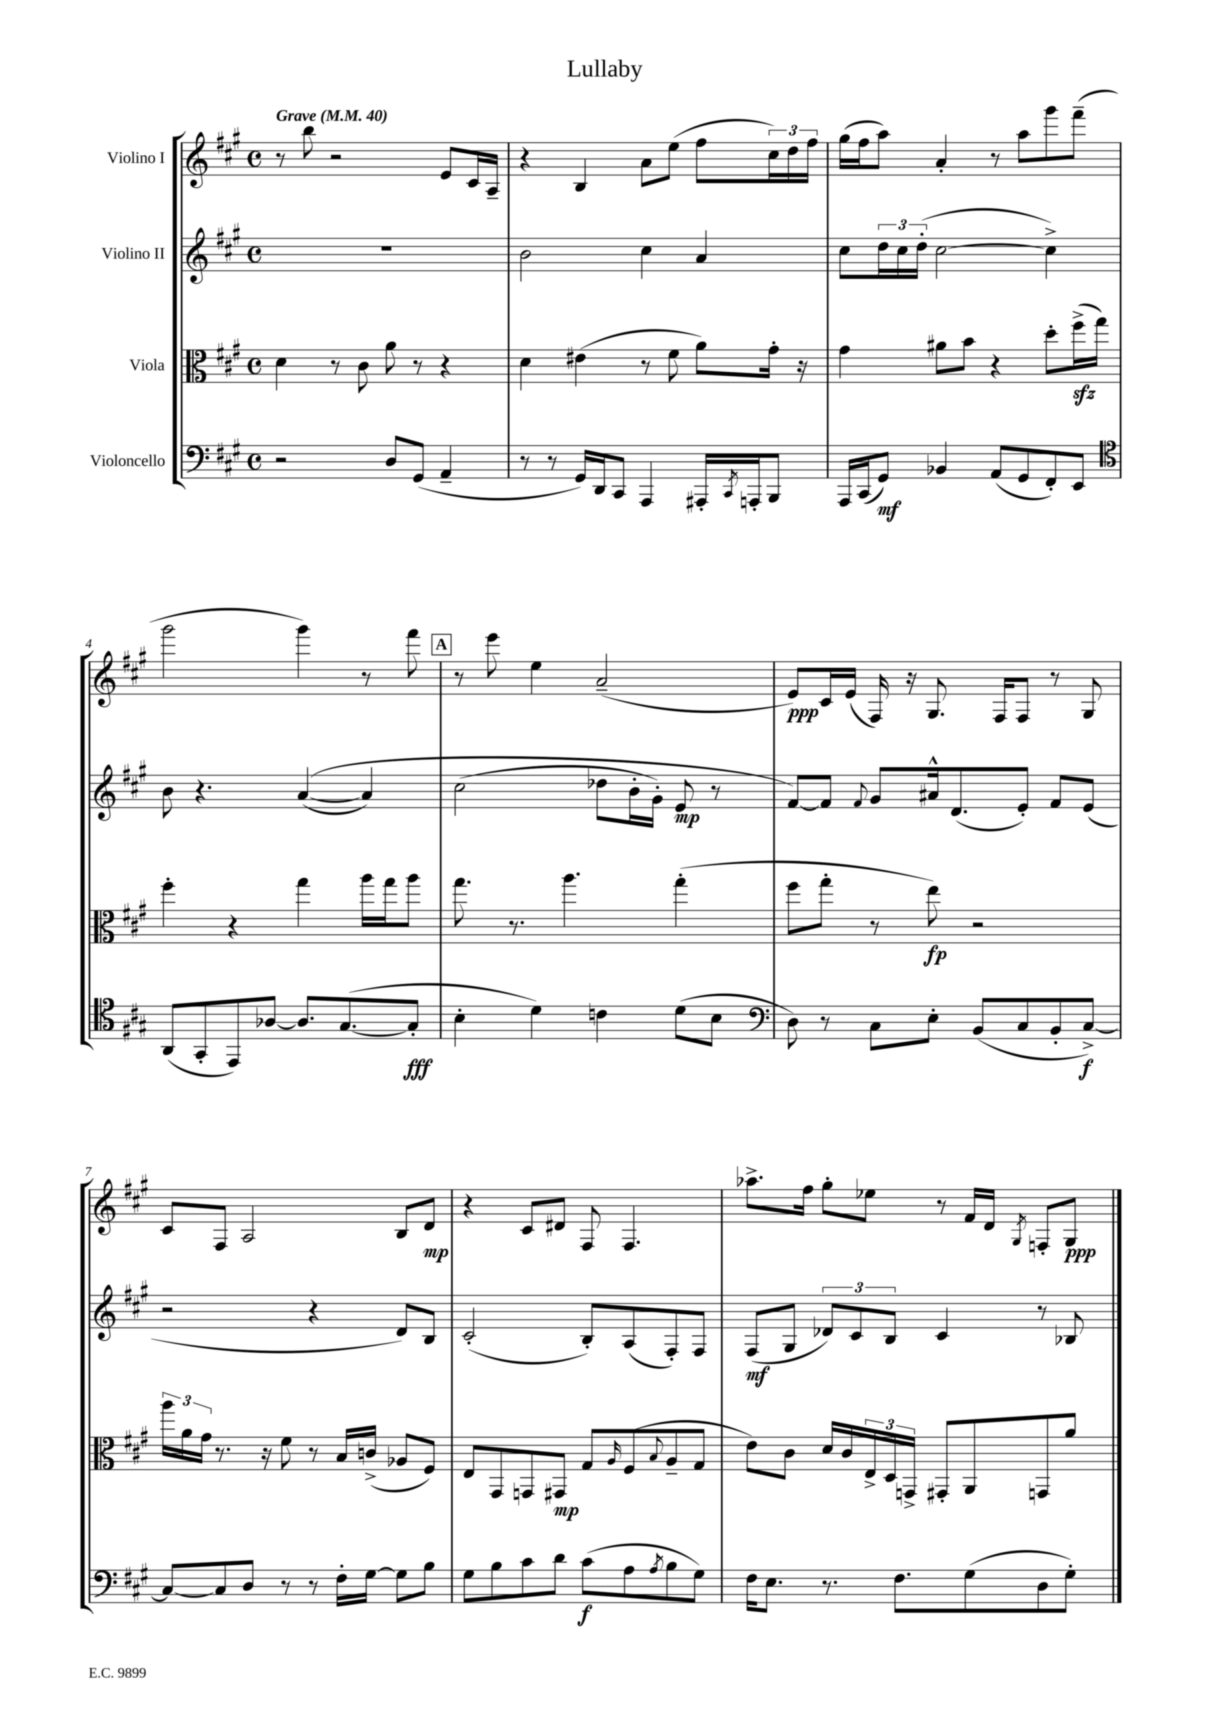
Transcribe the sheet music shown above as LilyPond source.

\header { title = "Lullaby" }
<<
\new StaffGroup <<
\new Staff = "s0" \with { instrumentName = "Violino I" } {
    \clef treble \key a \major \defaultTimeSignature \time 4/4 \tempo "Grave" 4 = 40
    r8 b''8 r2 e'8 cis'16 a16-- |
    r4 b4 a'8 e''8( fis''8 \tuplet 3/2 { cis''16) d''16 fis''16 } |
    gis''16( fis''16 a''8) a'4-. r8 a''8 gis'''8 fis'''8--( |
    gis'''2 gis'''4) r8 fis'''8 |
    \mark \markup { \box "A" } r8 e'''8 e''4 a'2--( |
    e'8\ppp) cis'16 e'16( fis16) r16 gis8. fis16 fis8 r8 gis8 |
    cis'8 fis8 a2 b8 d'8\mp |
    r4 cis'8 dis'8 fis8 fis4. |
    aes''8.-> fis''16 gis''8-. ees''8 r8 fis'16 d'16 \acciaccatura { gis8 } f8-. gis8\ppp \bar "|." |
}
\new Staff = "s1" \with { instrumentName = "Violino II" } {
    \clef treble \key a \major \defaultTimeSignature \time 4/4
    R1 |
    b'2 cis''4 a'4 |
    cis''8 \tuplet 3/2 { d''16 cis''16 d''16-.( } cis''2~ cis''4->) |
    b'8 r4. a'4~(\( a'4) |
    \mark \markup { \box "A" } cis''2( des''8 b'16-. gis'16-.) e'8\mp r8 |
    fis'8~\) fis'8 \appoggiatura { fis'8 } gis'8 ais'16-^ d'8.( e'8-.) fis'8 e'8( |
    r2 r4 d'8) b8 |
    cis'2-.( b8-.) a8( fis8-.) fis8 |
    fis8\mf( gis8 \tuplet 3/2 { des'8) cis'8 b8 } cis'4 r8 bes8 \bar "|." |
}
\new Staff = "s2" \with { instrumentName = "Viola" } {
    \clef alto \key a \major \defaultTimeSignature \time 4/4
    d'4 r8 cis'8 a'8 r8 r4 |
    d'4 eis'4( r8 fis'8 a'8) gis'16-. r16 |
    gis'4 ais'8 b'8 r4 d''8-. fis''16->\sfz( gis''16) |
    fis''4-. r4 gis''4 a''16 gis''16 a''8 |
    \mark \markup { \box "A" } gis''8. r8. a''4. gis''4-.( |
    fis''8 gis''8-. r8 e''8\fp) r2 |
    \tuplet 3/2 { a''16 a'16 gis'16 } r8. r16 fis'8 r8 b16 c'16->( aes8 fis8) |
    e8 gis,8 g,8 gis,8\mp gis8 \grace { a16 } fis8( \appoggiatura { b8 } a8-- gis8 |
    e'8) cis'8 d'16 cis'16 \tuplet 3/2 { e16-> d16 g,16-> } gis,8-. a,8 g,8 a'8 \bar "|." |
}
\new Staff = "s3" \with { instrumentName = "Violoncello" } {
    \clef bass \key a \major \defaultTimeSignature \time 4/4
    r2 d8 gis,8( a,4-- |
    r8 r8 gis,16) d,16 cis,8 a,,4 ais,,16-. \acciaccatura { cis,8 } a,,16-. b,,8 |
    a,,16 cis,16( gis,8\mf) bes,4 a,8( gis,8 fis,8-.) e,8 |
    \clef tenor a,8( gis,8-. e,8) aes8~ aes8. gis8.~( gis8-.\fff |
    \mark \markup { \box "A" } b4-. d'4) c'4 d'8( b8 |
    \clef bass d8) r8 cis8 e8-. b,8( cis8 b,8-. cis8~->\f) |
    cis8~ cis8 d8 r8 r8 fis16-. gis16~ gis8 b8 |
    gis8 b8 cis'8 d'8 cis'8\f( a8 \acciaccatura { a8 } b8 gis8) |
    fis16 e8. r8. fis8. gis8( d8 gis8-.) \bar "|." |
}
>>
>>
